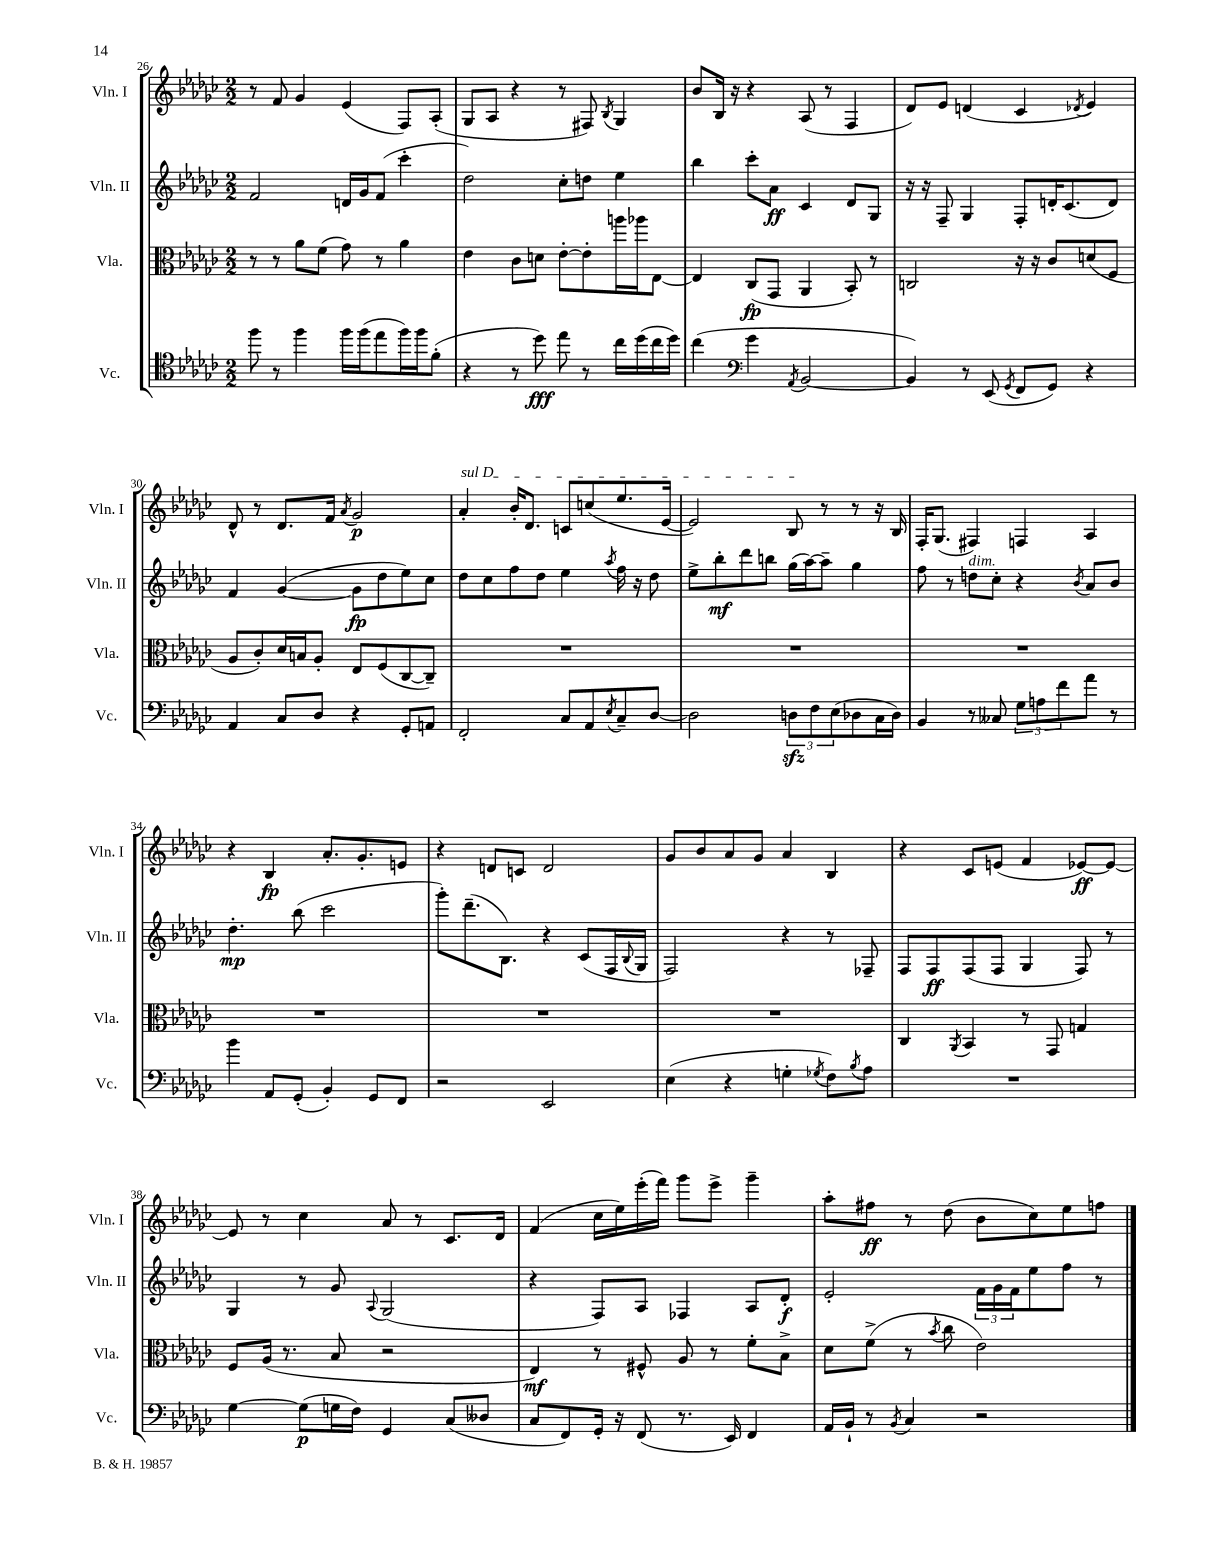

**kern	**kern	**kern	**kern
*staff4	*staff3	*staff2	*staff1
*clefC4	*clefC3	*clefG2	*clefG2
*k[b-e-a-d-g-c-]	*k[b-e-a-d-g-c-]	*k[b-e-a-d-g-c-]	*k[b-e-a-d-g-c-]
*M2/2	*M2/2	*M2/2	*M2/2
8ff	8r	2f	8r
8r	8r	.	8f
4ff	8a-	.	4g-
.	(8f	.	.
16ff	8g-)	16d	(4e-
(16ff	.	16g-	.
8ee-	8r	(8f	.
16ff)	4a-	4ccc-'	8F)
16ff	.	.	.
(8f'	.	.	(8A-'
=	=	=	=
4r	4e-	2dd-)	8G-
.	.	.	8A-
8r	8c-	.	4r
8dd-)	8d	.	.
8ee-	[8e-'	8cc-'	8r
8r	8e-']	8dd	8F#)
.	.	.	8qB-
16cc-	16aa	4ee-	4G-
(16dd-	16aa-	.	.
16cc-	[8E-	.	.
16dd-)	.	.	.
=	=	=	=
(4cc-	4E-]	4bb-	8b-
.	.	.	16B-
.	.	.	16r
*clefF4	*	*	*
4g-	(8C-	8ccc-'	4r
.	8GG-	8a-	.
8qAA-	.	.	.
[2BB-	4AA-	4c-	(8A-
.	.	.	8r
.	8BB-')	8d-	4F
.	8r	8G-	.
=	=	=	=
4BB-])	2C	16r	8d-)
.	.	16r	.
.	.	8F~	8e-
8r	.	4G-	(4d
(8EE-	.	.	.
8qGG-	.	.	.
8FF	16r	8F'	4c-
.	16r	.	.
8GG-)	8c-	16d'	.
.	.	(8.c-	.
.	.	.	8qd-
4r	(8d	.	4e-)
.	8F	8d)	.
=	=	=	=
4AA-	8A-	4f	8d-^^
.	8c-')	.	8r
8C-	16d-	([4g-	8.d-
.	16B	.	.
8D-	8A-'	.	.
.	.	.	16f
.	.	.	8qa-
4r	8E-	8g-]	2g-
.	(8F	8dd-	.
8GG-'	[8C-	8ee-)	.
8AA	8C-~])	8cc-	.
=	=	=	=
2FF'	1r	8dd-	4a-'
.	.	8cc-	.
.	.	8ff	16b-'
.	.	.	8.d-
.	.	8dd-	.
8C-	.	4ee-	8c
8AA-	.	.	(8cc
8qE-	.	8qaa-	.
8C-~	.	16ff	8.ee-
.	.	16r	.
[8D-	.	8dd-	.
.	.	.	[16e-
=	=	=	=
2D-]	1r	8ee-^	2e-])
.	.	8bb-'	.
.	.	8ddd-	.
.	.	8bb	.
12D	.	(16gg-	8B-
.	.	[16aa-)	.
12F	.	.	.
.	.	8aa-~]	8r
(12E-	.	.	.
8D-	.	4gg-	8r
16C-	.	.	16r
16D-)	.	.	16B-
=	=	=	=
4BB-	1r	8ff	16F'
.	.	.	(8.G-
.	.	8r	.
8r	.	8dd	4F#)
8C--	.	8cc-'	.
12G-	.	4r	4F
12A	.	.	.
12f	.	.	.
.	.	8qb-	.
8a-	.	8a-	4A-
8r	.	8b-	.
=	=	=	=
4b-	1r	4.dd-'	4r
8AA-	.	.	4B-
(8GG-'	.	(8bb-	.
4BB-')	.	2ccc-	8.a-'
.	.	.	8.g-'
8GG-	.	.	.
8FF	.	.	8e
=	=	=	=
2r	1r	8ggg-')	4r
.	.	(8.ddd-~	.
.	.	.	8d
.	.	8.B-)	.
.	.	.	8c
2EE-	.	4r	2d
.	.	(8c-	.
.	.	16F	.
.	.	8qqB-	.
.	.	16G-	.
=	=	=	=
(4E-	1r	2F)	8g-
.	.	.	8b-
4r	.	.	8a-
.	.	.	8g-
4G'	.	4r	4a-
8qG-	.	.	.
8F)	.	8r	4B-
8qB-	.	.	.
8A-	.	8F-~	.
=	=	=	=
1r	4C-	8F	4r
.	.	8F	.
.	8qAA-	.	.
.	4BB-	(8F	8c-
.	.	8F	(8e
.	8r	4G-	4f
.	8GG-	.	.
.	4G	8F)	[8e-)
.	.	8r	8e-_
=	=	=	=
[4G-	8F	4G-	8e-]
.	(16A-	.	8r
.	8.r	.	.
(8G-]	.	8r	4cc-
16G	8B-	8g-	.
16F)	.	.	.
.	.	8qqA-	.
4GG-	2r	(2G-	8a-
.	.	.	8r
(8C-	.	.	8.c-
8D--	.	.	.
.	.	.	16d-
=	=	=	=
8C-	4E-)	4r	(4f
8FF)	.	.	.
16GG-'	8r	8F)	16cc-
16r	.	.	16ee-)
(8FF	8F#^^	8A-	(16eee-'
.	.	.	16fff)
8.r	8A-	4F-	8ggg-
.	8r	.	8eee-^
16EE-)	.	.	.
4FF	8f'	8A-	4ggg-~
.	8B-^	8d-'	.
=	=	=	=
16AA-	8d-	2e-'	8aa-'
16BB-`	.	.	.
8r	(8f^	.	8ff#
8qBB-	.	.	.
4C-	8r	.	8r
.	8qb-	.	.
.	8cc-	.	(8dd-
2r	2e-)	24f	8b-
.	.	24g-	.
.	.	24f	.
.	.	8ee-	8cc-)
.	.	8ff	8ee-
.	.	8r	8ff
==	==	==	==
*-	*-	*-	*-
